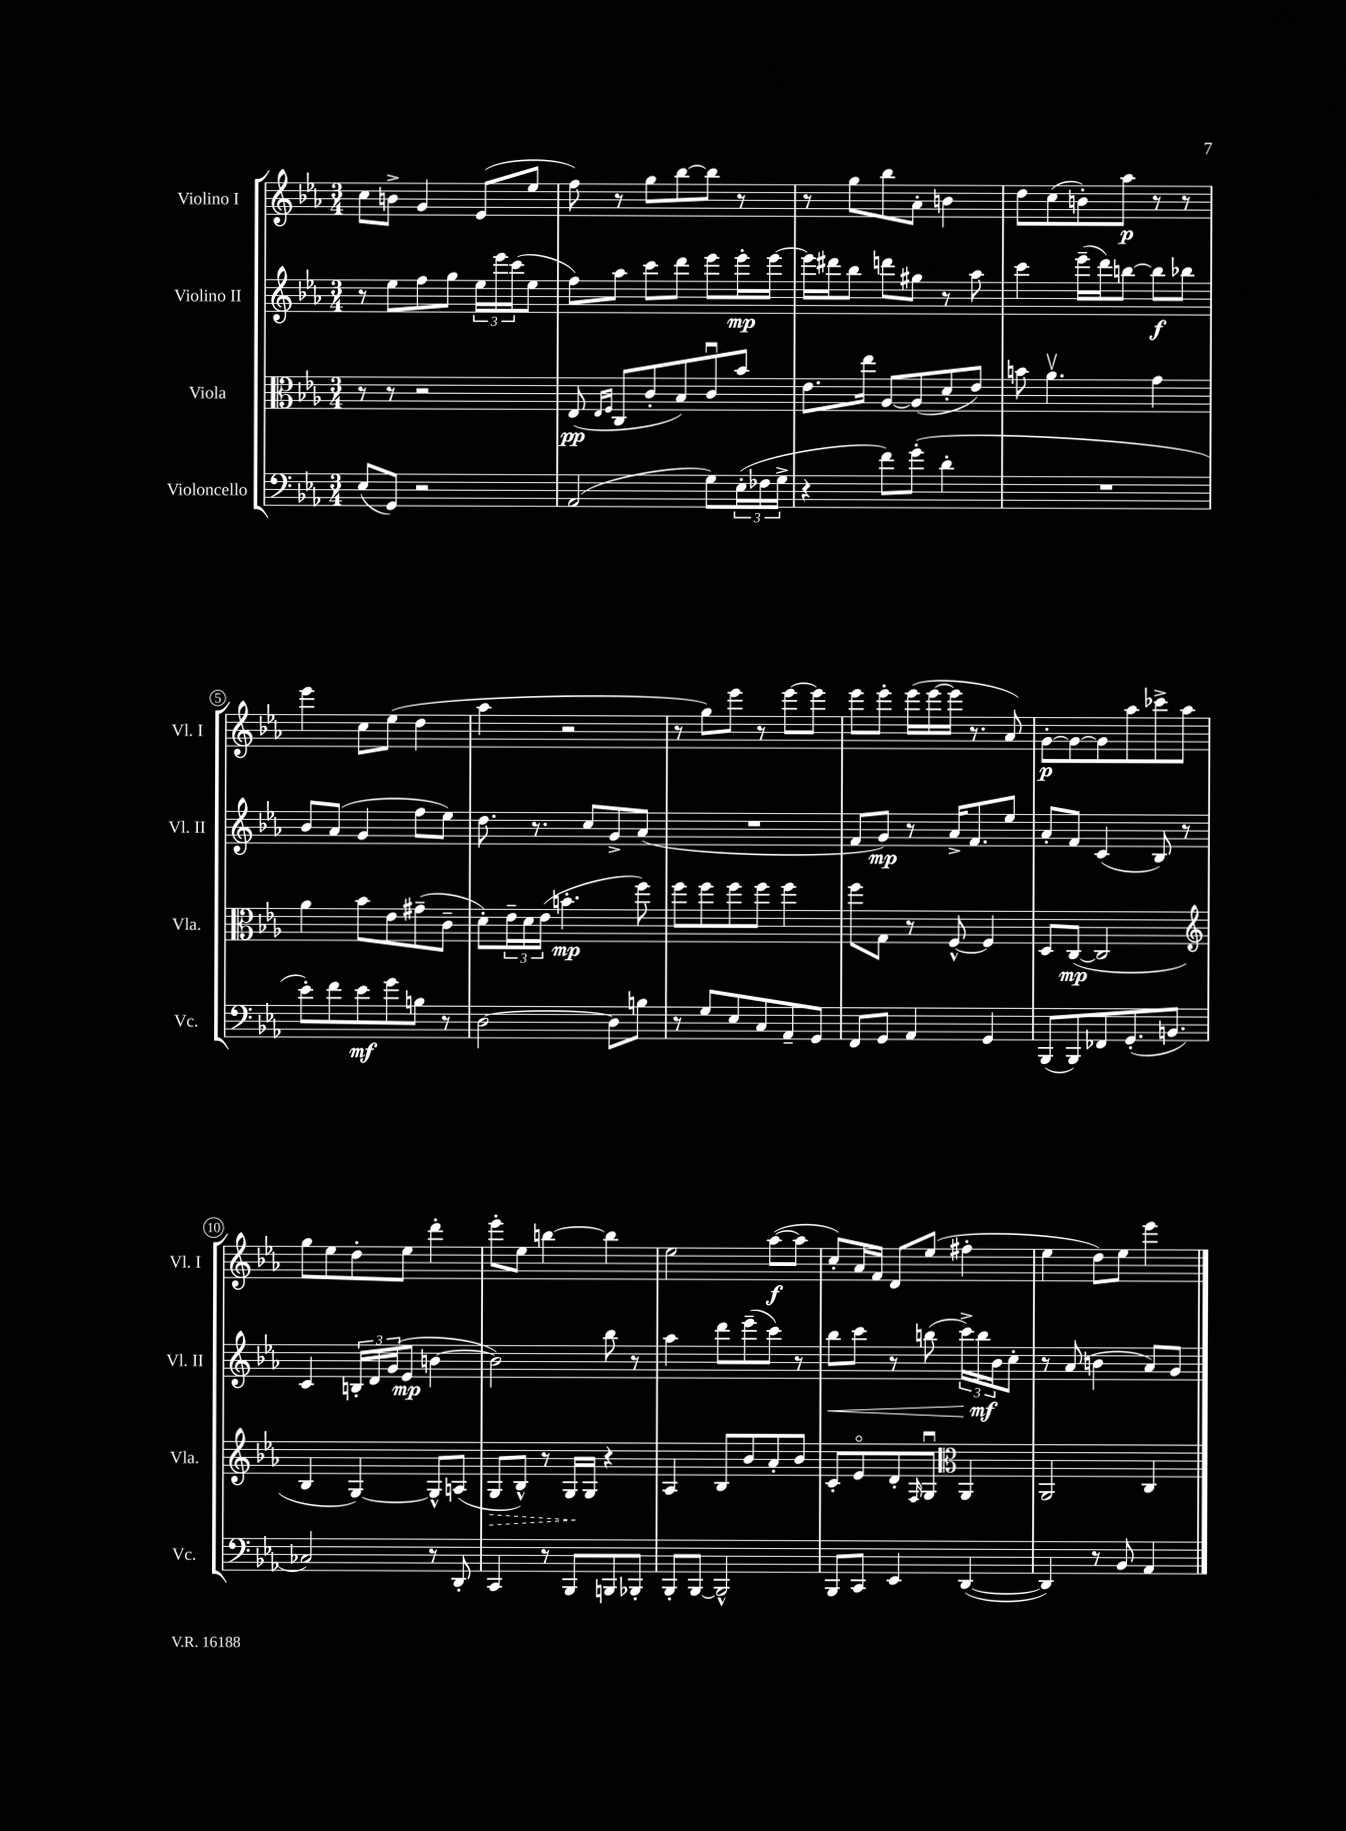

**kern	**dynam	**kern	**dynam	**kern	**dynam	**kern	**dynam
*part4	*part4	*part3	*part3	*part2	*part2	*part1	*part1
*staff4	*staff4	*staff3	*staff3	*staff2	*staff2	*staff1	*staff1
*I"Violoncello	*	*I"Viola	*	*I"Violino II	*	*I"Violino I	*
*I'Vc.	*	*I'Vla.	*	*I'Vl. II	*	*I'Vl. I	*
*clefF4	*	*clefC3	*	*clefG2	*	*clefG2	*
*k[b-e-a-]	*	*k[b-e-a-]	*	*k[b-e-a-]	*	*k[b-e-a-]	*
*M3/4	*	*M3/4	*	*M3/4	*	*M3/4	*
=1	=1	=1	=1	=1	=1	=1	=1
(8E-/L	.	8r	.	8r	.	8cc\L	.
8GG/J)	.	8r	.	8ee-\L	.	8bn^\J	.
2r	.	2r	.	8ff\	.	4g/	.
.	.	.	.	8gg\J	.	.	.
.	.	.	.	24ee-\LL	.	(8e-/L	.
.	.	.	.	24eee-\	.	.	.
.	.	.	.	(24ccc\J	.	.	.
.	.	.	.	8ee-\J	.	8ee-/J	.
=2	=2	=2	=2	=2	=2	=2	=2
(2AA-/	.	(8E-/	pp	8ff\L)	.	8ff\)	.
.	.	16qqE-/LL	.	.	.	.	.
.	.	16qqF/JJ	.	.	.	.	.
.	.	8C/L	.	8aa-\J	.	8r	.
.	.	8c'/	.	8ccc\L	.	8gg\L	.
.	.	8B-/)	.	8ddd\J	.	[8bb-\	.
8G\L)	.	8cu/	.	8eee-\L	.	8bb-\J]	.
(24E-'\L	.	8b-/J	.	16eee-'\L	mp	8r	.
24F-X\	.	.	.	.	.	.	.
.	.	.	.	[16eee-\JJ	.	.	.
24G^\JJ	.	.	.	.	.	.	.
=3	=3	=3	=3	=3	=3	=3	=3
4r	.	8.e-\L	.	16eee-\LL]	.	8r	.
.	.	.	.	16ddd#X\J	.	.	.
.	.	.	.	8bb-\J	.	8gg\L	.
.	.	16ee-\Jk	.	.	.	.	.
8f\L)	.	[8A-/L	.	8dddn\L	.	8bb-\	.
(8g'\J	.	(8A-/]	.	8gg#X\J	.	8a-'\J	.
4d'\	.	8d'/	.	8r	.	4bn\	.
.	.	8e-/J)	.	8aa-\	.	.	.
=4	=4	=4	=4	=4	=4	=4	=4
2.r	.	8bn\	.	4ccc\	.	8dd\L	.
.	.	4.a-v\	.	.	.	(8cc\	.
.	.	.	.	(16eee-~\LL	.	8bn'\)	.
.	.	.	.	16ddd\J)	.	.	.
.	.	.	.	[8bbn\J	.	8aa-\J	p
.	.	4g\	.	8bb\L]	f	8r	.
.	.	.	.	8bb-X\J	.	8r	.
!!LO:LB:g=z
=5	=5	=5	=5	=5	=5	=5	=5
8e-'\L)	.	4a-\	.	8b-/L	.	4eee-\	.
8f\	.	.	.	(8a-/J	.	.	.
8e-\	mf	8b-\L	.	4g/	.	8cc\L	.
8g\	.	8e-\	.	.	.	(8ee-\J	.
8Bn\J	.	(8g#X~\	.	8ff\L	.	4dd\	.
8r	.	8c~\J	.	8ee-\J)	.	.	.
=6	=6	=6	=6	=6	=6	=6	=6
[2D\	.	8d'\L)	.	8.dd\	.	4aa-\	.
.	.	24e-~\L	.	.	.	.	.
.	.	24d\	.	.	.	.	.
.	.	.	.	8.r	.	.	.
.	.	(24e-\JJ	.	.	.	.	.
.	.	4.bn'\	mp	.	.	2r	.
.	.	.	.	8cc/L	.	.	.
8D\L]	.	.	.	8g^/	.	.	.
8Bn\J	.	8ff\)	.	(8a-/J	.	.	.
=7	=7	=7	=7	=7	=7	=7	=7
8r	.	8ff\L	.	2.r	.	8r	.
8G/L	.	8ff\	.	.	.	8gg\L)	.
8E-/	.	8ff\	.	.	.	8eee-\J	.
8C/	.	8ff\J	.	.	.	8r	.
8AA-~/	.	4ff\	.	.	.	[8eee-\L	.
8GG/J	.	.	.	.	.	8eee-\J]	.
=8	=8	=8	=8	=8	=8	=8	=8
8FF/L	.	8ff\L	.	8f/L	.	8eee-\L	.
8GG/J	.	8G\J	.	8g/J)	mp	8eee-'\J	.
4AA-/	.	8r	.	8r	.	(16eee-\LL	.
.	.	.	.	.	.	[16eee-\	.
.	.	[8F^^/	.	16a-^/KL	.	16eee-\JJ]	.
.	.	.	.	8.f/	.	8.r	.
4GG/	.	4F/]	.	.	.	.	.
.	.	.	.	8ee-/J	.	8a-/)	.
=9	=9	=9	=9	=9	=9	=9	=9
(8BBB-/L	.	8D/L	.	8a-'/L	.	[8g'\L	p
8BBB-/)	.	([8C/J	mp	8f/J	.	8g\_	.
8FF-X/	.	2C/]	.	(4c/	.	8g\]	.
(8.GG'/	.	.	.	.	.	8aa-\	.
.	.	.	.	8B-/)	.	8ccc-X^\	.
8.BBn/J	.	.	.	.	.	.	.
.	.	.	.	8r	.	8aa-\J	.
!!LO:LB:g=z
=10	=10	=10	=10	=10	=10	=10	=10
*	*	*clefG2	*	*	*	*	*
2C-X/)	.	4B-/	.	4c/	.	8gg\L	.
.	.	.	.	.	.	8ee-\	.
.	.	[4G/)	.	24Bn'/LL	.	8dd'\	.
.	.	.	.	24d/	.	.	.
.	.	.	.	(24g/J	.	.	.
.	.	.	.	8e-/J	mp	8ee-\J	.
8r	.	8G^^/L]	.	[4bn\	.	4ddd'\	.
8DD'/	.	(8An/J	.	.	.	.	.
=11	=11	=11	=11	=11	=11	=11	=11
!	!	!	!LO:HP:b	!	!	!	!
4CC/	.	8G/L	>	2b\])	.	8eee-'\L	.
.	.	8B-^^/J)	.	.	.	8ee-\J	.
8r	.	8r	.	.	.	[4bbn\	.
8BBB-/L	.	16G/LL	.	.	.	.	.
.	.	16G/JJ	]	.	.	.	.
8BBBn/	.	4r	.	8bb-\	.	4bb\]	.
8BBB-X'/J	.	.	.	8r	.	.	.
=12	=12	=12	=12	=12	=12	=12	=12
8BBB-'/L	.	4A-/	.	4aa-\	.	2ee-\	.
[8BBB-/J	.	.	.	.	.	.	.
2BBB-^^/]	.	8B-/L	.	8ddd\L	.	.	.
.	.	8b-/	.	(8eee-~\	.	.	.
.	.	8a-'/	.	8ccc\J)	.	([8aa-\L	f
.	.	8b-/J	.	8r	.	8aa-\J]	.
=13	=13	=13	=13	=13	=13	=13	=13
!	!	!	!	!	!LO:HP:b	!	!
8BBB-/L	.	8c'/L	.	8bb-\L	<	8cc'/L)	.
8CC/J	.	8e-/	.	8ccc\J	.	16a-/L	.
.	.	.	.	.	.	16f/JJ	.
4EE-/	.	8d'/	.	8r	.	8d/L	.
.	.	16qqF/	.	.	.	.	.
.	.	8Gu/J	.	(8bbn\	.	(8ee-/J	.
*	*	*clefC3	*	*	*	*	*
([4DD/	.	4AA-/	.	24ccc^\LL)	.	4ff#X'\	.
.	.	.	.	24bb\	mf	.	.
.	.	.	.	24b-\J	[	.	.
.	.	.	.	8cc'\J	.	.	.
=14	=14	=14	=14	=14	=14	=14	=14
4DD/])	.	2AA-/	.	8r	.	4ee-\	.
.	.	.	.	(8a-/	.	.	.
8r	.	.	.	4bn\	.	8dd\L)	.
8BB-/	.	.	.	.	.	8ee-\J	.
4AA-/	.	4C/	.	8a-/L)	.	4eee-\	.
.	.	.	.	8g/J	.	.	.
==	==	==	==	==	==	==	==
*-	*-	*-	*-	*-	*-	*-	*-
